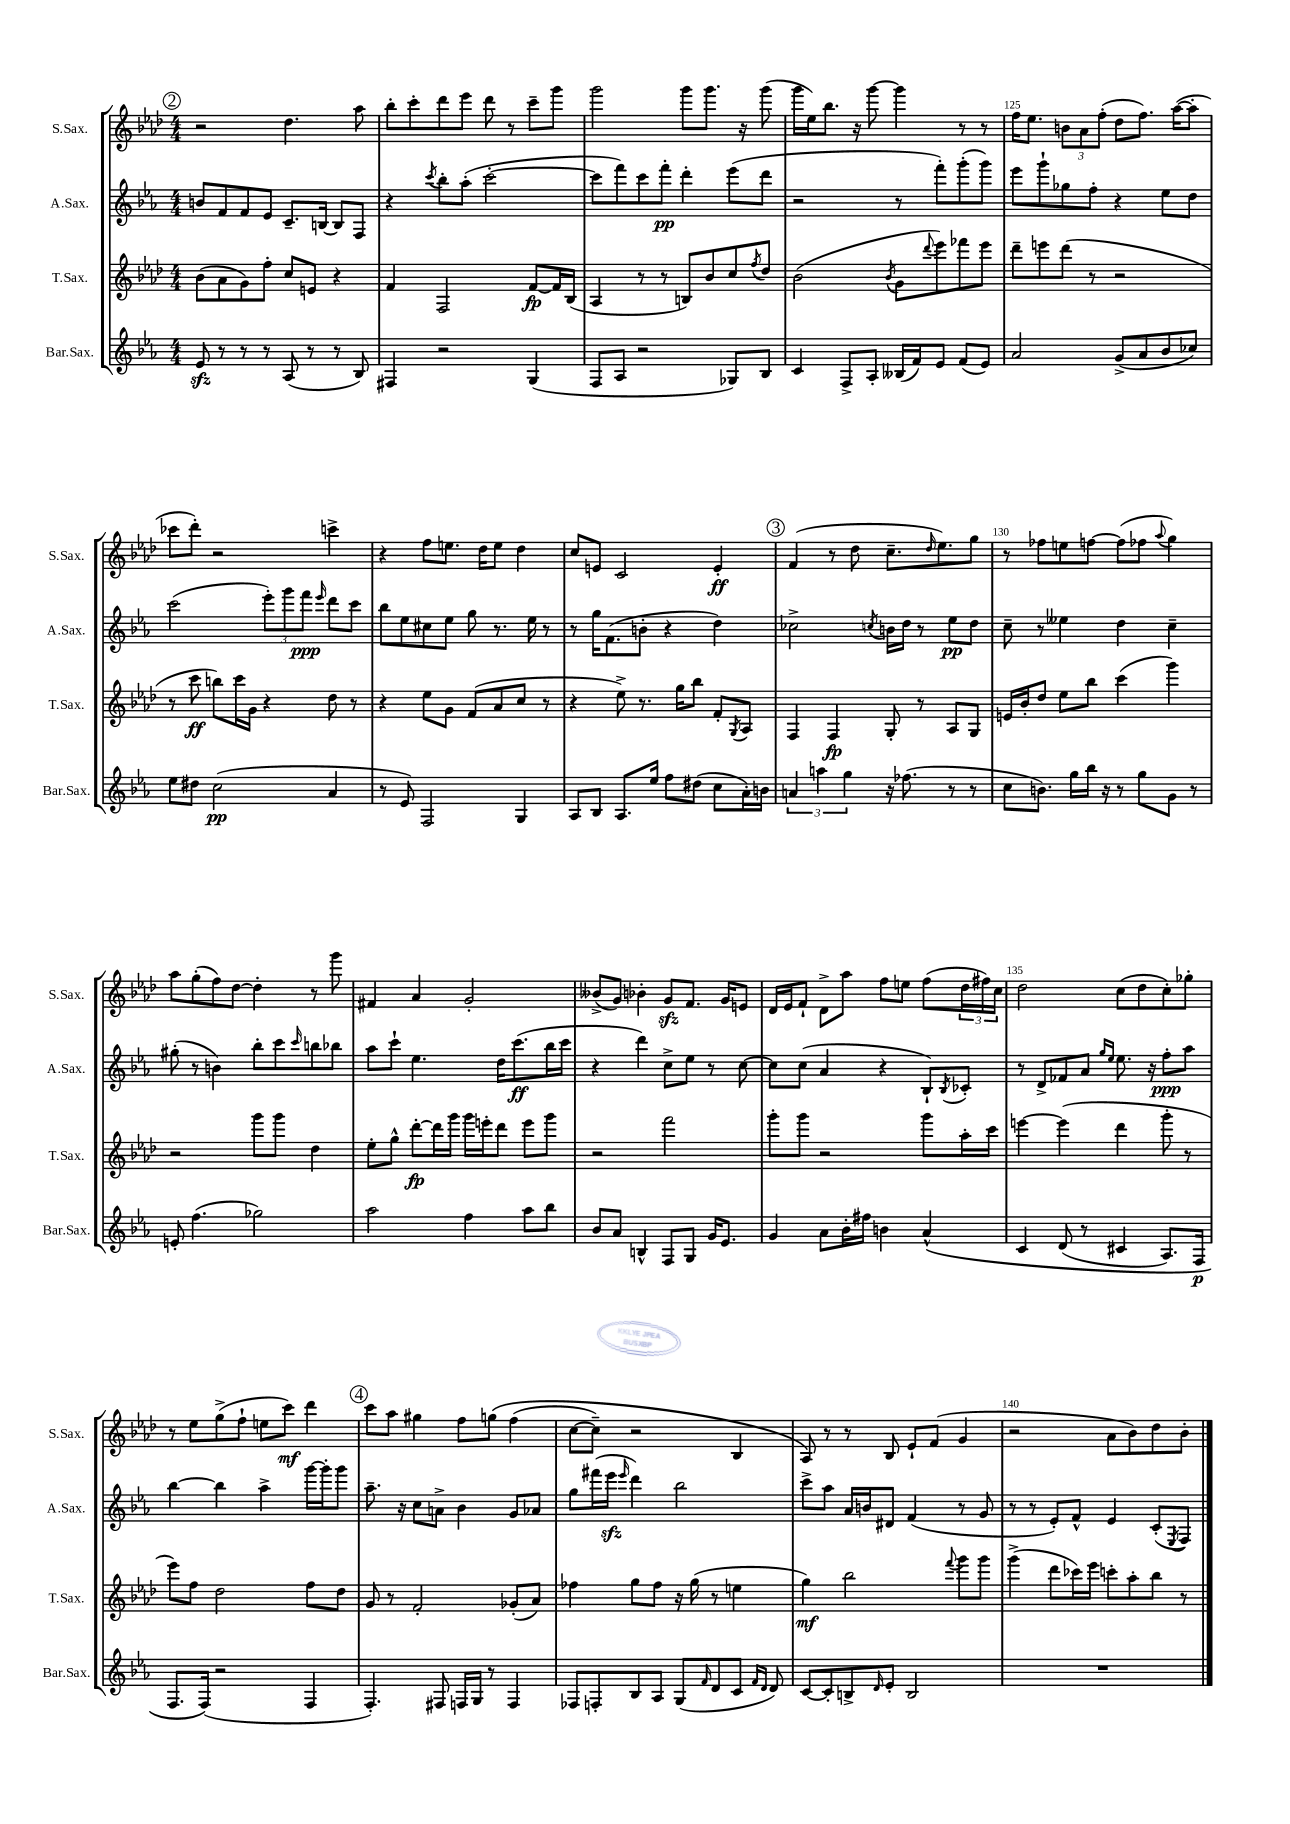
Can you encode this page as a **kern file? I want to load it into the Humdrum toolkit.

**kern	**kern	**kern	**kern
*staff4	*staff3	*staff2	*staff1
*clefG2	*clefG2	*clefG2	*clefG2
*k[b-e-a-]	*k[b-e-a-d-]	*k[b-e-a-]	*k[b-e-a-d-]
*M4/4	*M4/4	*M4/4	*M4/4
8e-	(8b-	8b	2r
8r	8a-	8f	.
8r	8g)	8f	.
8r	8ff'	8e-	.
(8A-	8cc	8.c~	4.dd-
8r	8e	.	.
.	.	[16B	.
8r	4r	8B]	.
8B-)	.	8F	8aa-
=	=	=	=
4F#	4f	4r	8bb-'
.	.	.	8ccc'
.	.	8qccc	.
2r	2F	8bb-'	8ddd-
.	.	(8aa-'	8eee-
.	.	[2ccc'	8ddd-
.	.	.	8r
(4G	[8f	.	8ccc~
.	16f]	.	8ggg
.	(16B-	.	.
=	=	=	=
8F	4A-	8ccc]	2ggg
8A-	.	8fff)	.
2r	8r	8ccc	.
.	8r	8fff'	.
.	8B)	4ddd'	8ggg
.	8b-	.	8.ggg
8G-)	8cc	(8eee-	.
.	.	.	16r
.	8qff	.	.
8B-	8dd-	8ddd	(8ggg
=	=	=	=
4c	(2b-	2r	16ggg
.	.	.	16ee-)
.	.	.	8.bb-
8F^	.	.	.
.	.	.	16r
8A-'	.	.	[8ggg
.	8qb-	.	.
(16B--	8g	8r	4ggg]
16f)	.	.	.
.	8qqddd-	.	.
8e-	8eee-)	8fff')	.
(8f	8fff-	(8ggg'	8r
8e-)	8eee-	8ggg)	8r
=	=	=	=
2a-	8ddd-~	8eee-	16ff
.	.	.	8.ee-
.	8eee	8ggg`	.
.	(8ddd-	8gg-	12b
.	.	.	12a-
.	8r	8ff'	.
.	.	.	(12ff'
(8g^	2r	4r	8dd-
8a-	.	.	8.ff)
8b-	.	8ee-	.
.	.	.	([16aa-
8cc-)	.	8dd	8aa-']
=	=	=	=
8ee-	8r	(2ccc	8ccc-
8dd#	8ccc	.	8ddd-')
(2cc	8bb)	.	2r
.	16ccc	.	.
.	16g	.	.
.	4r	12eee-')	.
.	.	12ggg	.
.	.	12fff	.
.	.	16qqeee-	.
4a-	8dd-	8ddd	4ccc^
.	8r	8ccc	.
=	=	=	=
8r	4r	8bb-	4r
8e-)	.	8ee-	.
2F	8ee-	8cc#	8ff
.	8g	8ee-	8.ee
.	(8f	8gg	.
.	.	.	16dd-
.	8a-	8.r	8ee
4G	8cc	.	4dd-
.	.	16ee-	.
.	8r	8r	.
=	=	=	=
8A-	4r	8r	8cc
8B-	.	16gg	8e
.	.	(8.f	.
8.A-	8ee-^)	.	2c
.	8.r	8b'	.
16ee-	.	.	.
8ff	.	4r	.
.	16gg	.	.
(8dd#	8bb-	.	.
8cc	8f'	4dd)	4e'
.	8qG	.	.
16a-')	8A-	.	.
16b	.	.	.
=	=	=	=
6a	4F	2cc-^	(4f
6aa	.	.	.
.	4F	.	8r
6gg	.	.	.
.	.	.	8dd-
.	.	8qcc	.
16r	8G'	16b	8.cc~
(8.ff-	.	16dd	.
.	8r	8r	.
.	.	.	16qqdd-
.	.	.	8.ee-)
8r	8A-	8ee-	.
8r	8G	8dd	8gg
=	=	=	=
8cc	16e	8cc~	8r
.	16b-'	.	.
8.b)	8dd-	8r	8ff-
.	8ee-	4ee--	8ee
16gg	.	.	.
16bb-	8bb-	.	[8ff
16r	.	.	.
8r	(4ccc	4dd	(8ff]
8gg	.	.	8ff-
.	.	.	8qqaa-
8g	4ggg)	4cc~	4gg)
8r	.	.	.
=	=	=	=
8e'	2r	(8gg#'	8aa-
(4.ff	.	8r	(8gg'
.	.	4b)	8ff)
.	.	.	[8dd-
2gg-)	8ggg	8bb-'	4dd-']
.	8ggg	8ccc	.
.	.	16qqccc	.
.	4dd-	8bb	8r
.	.	8bb-	8ggg
=	=	=	=
2aa-	8ee-'	8aa-	4f#
.	8gg^^	8ccc`	.
.	[8ddd-'	4.ee-	4a-
.	16ddd-]	.	.
.	16ggg	.	.
4ff	16ggg	.	2g'
.	16eee'	.	.
.	8ddd-	16dd	.
.	.	(8.ccc	.
8aa-	8eee	.	.
8bb-	8ggg	16bb-	.
.	.	16ccc	.
=	=	=	=
8b-	2r	4r	(8b--^
8a-	.	.	8g)
4B^^	.	4ddd)	4b-'
8F	2fff	8cc^	8g
8G	.	8ee-	8.f
16g	.	8r	.
8.e-	.	.	16g
.	.	[8cc	8e
=	=	=	=
4g	8ggg'	8cc]	16d-
.	.	.	16e-
.	8ggg	(8cc	8f`
8a-	2r	4a-	8d-^
16b-'	.	.	8aa-
16ff#	.	.	.
4b	.	4r	8ff
.	.	.	8ee
&(4a-^^	8ggg	8B-`)	(8ff
.	.	8qB-	.
.	16aa-'	8c-'	24dd-
.	.	.	24ff#)
.	16ccc	.	.
.	.	.	24cc
=	=	=	=
4c	[4eee	8r	2dd-
.	.	8d^	.
(8d	(4eee]	8f-	.
8r	.	8a-	.
.	.	16qqgg	.
.	.	16qqee-	.
4c#	4ddd-	8.ee-	(8cc
.	.	.	8dd-
.	.	16r	.
8.A-)	8ggg'	8ff'	8cc')
.	8r	8aa-	8gg-'
16F	.	.	.
=	=	=	=
8.F	8eee-)	[4bb-	8r
.	8ff	.	8ee-
(16F&)	.	.	.
2r	2dd-	4bb-]	(8gg^
.	.	.	8ff`
.	.	4aa-^	8ee
.	.	.	8ccc)
4F	8ff	[16ggg	4ddd-
.	.	16ggg']	.
.	8dd-	8ggg	.
=	=	=	=
4.F')	8g	8.aa-~	8ccc
.	8r	.	8aa-
.	.	16r	.
.	2f'	8cc	4gg#
8F#	.	8a^	.
16F	.	4b-	8ff
16G	.	.	.
8r	.	.	&(8gg
4F	(8g-'	8g	(4ff
.	8a-)	8a-	.
=	=	=	=
8F-	4ff-	8gg	[8cc
8F'	.	(16fff#	8cc~])
.	.	16eee-	.
.	.	16qqeee-	.
8B-	8gg	4ddd)	2r
8A-	8ff-	.	.
(8G	16r	2bb-	.
.	(16gg	.	.
16qqf	.	.	.
8d	8r	.	.
8c	4ee	.	4B-
16qqf	.	.	.
16qqd	.	.	.
8d)	.	.	.
=	=	=	=
[8c	4gg)	8ccc^	8A-&)
8c']	.	8aa-	8r
8B^	2bb-	16a-	8r
.	.	16b	.
16qqd	.	.	.
8e-'	.	8d#	8B-
2B	.	(4f	8e-`
.	.	.	(8f
.	8qqfff	.	.
.	8ggg	8r	4g
.	8ggg	8g	.
=	=	=	=
1r	(4ggg^	8r	2r
.	.	8r	.
.	8ddd-	8e-')	.
.	16ccc-)	8f^^	.
.	16eee-	.	.
.	8ccc'	4e-	8a-
.	8aa-'	.	8b-)
.	8bb-	(8c'	8dd-
.	.	8qE-	.
.	8r	8F)	8b-'
==	==	==	==
*-	*-	*-	*-
